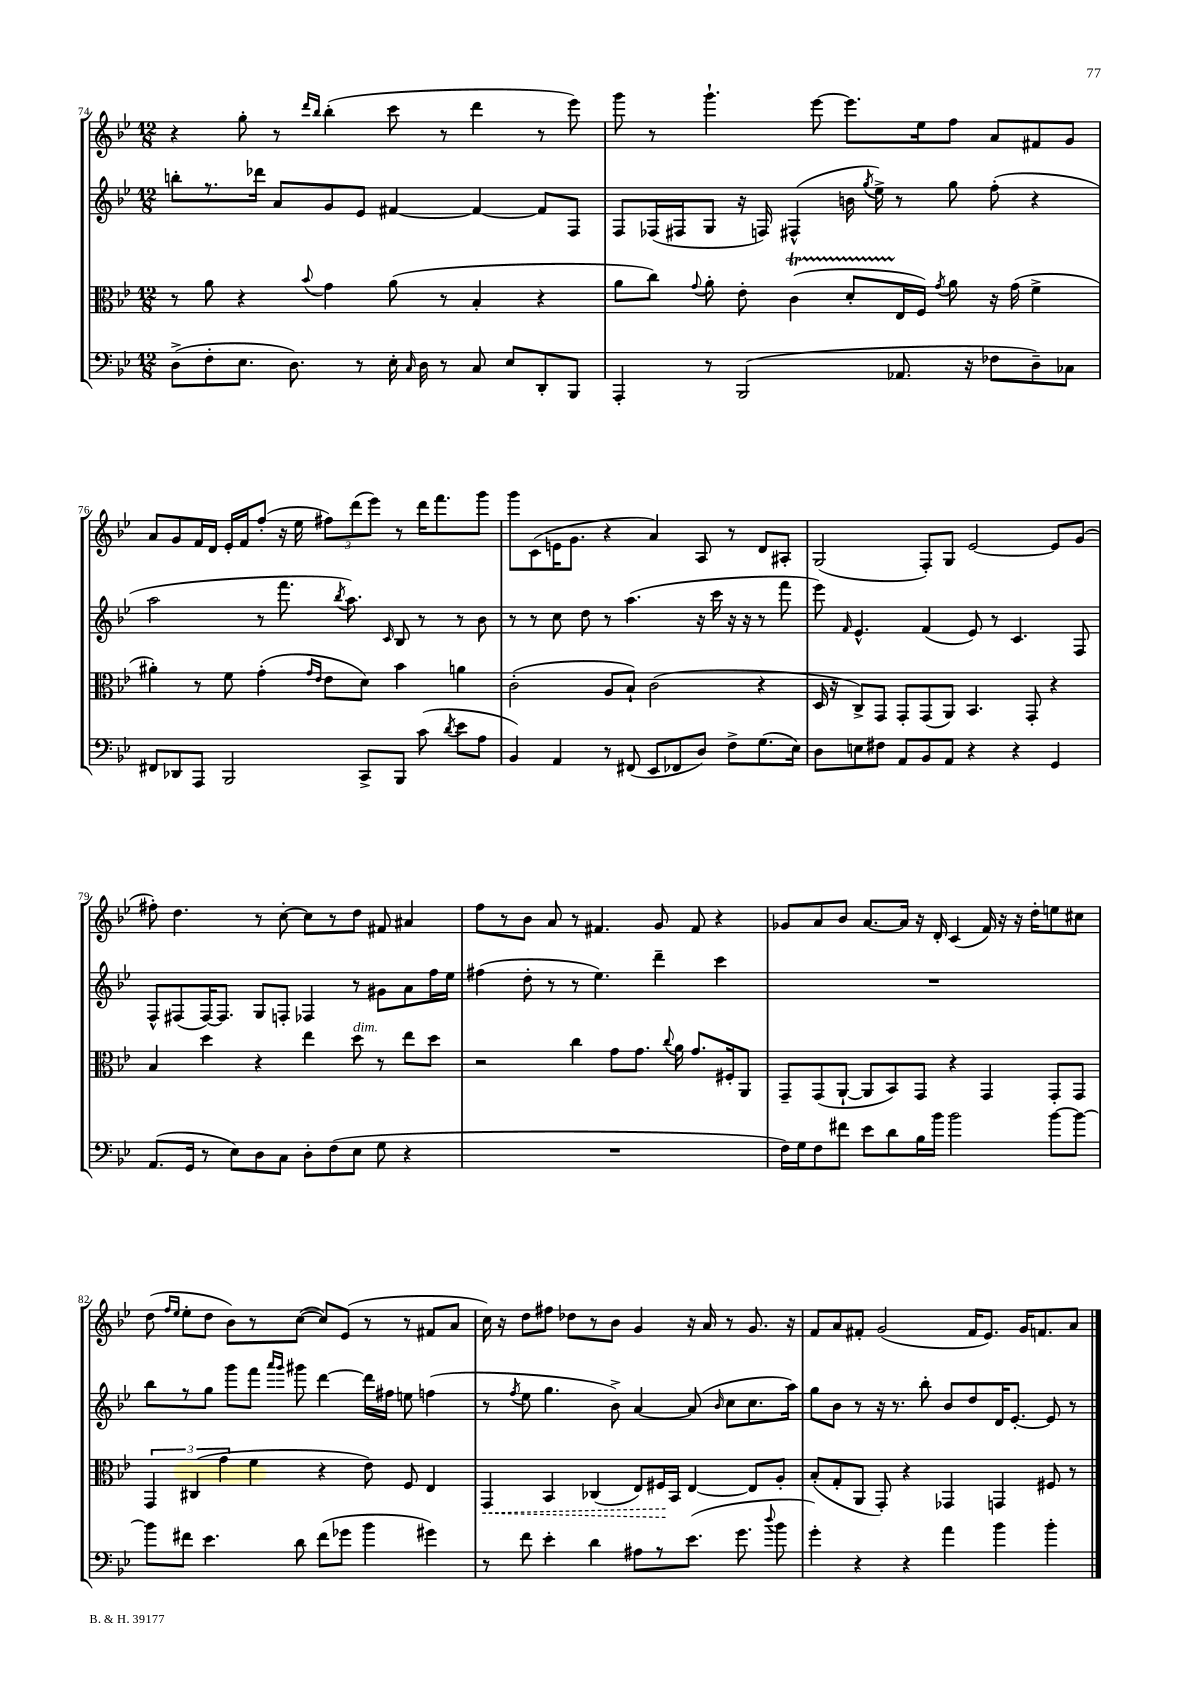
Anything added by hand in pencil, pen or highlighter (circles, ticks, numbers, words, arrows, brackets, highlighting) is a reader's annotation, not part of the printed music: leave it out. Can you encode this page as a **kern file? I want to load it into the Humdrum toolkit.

**kern	**kern	**dynam	**kern	**kern
*part4	*part3	*part3	*part2	*part1
*staff4	*staff3	*staff3	*staff2	*staff1
*clefF4	*clefC3	*	*clefG2	*clefG2
*k[b-e-]	*k[b-e-]	*	*k[b-e-]	*k[b-e-]
*M12/8	*M12/8	*	*M12/8	*M12/8
=74	=74	=74	=74	=74
(8D^\L	8r	.	8bbn'\L	4r
8F'\	8a\	.	8.r	.
8.E-\J	4r	.	.	8gg'\
.	.	.	16ddd-X\Jk	.
.	.	.	8a/L	8r
8.D\)	.	.	.	.
.	.	.	.	16qqddd/LL
.	8qqb-/	.	.	16qqbb-/JJ
.	4g\	.	8g/	(4bb-'\
8r	.	.	8e-/J	.
16E-'\	(8a\	.	[4f#X/	8ccc\
16qqC/	.	.	.	.
16D\	.	.	.	.
8r	8r	.	.	8r
8C/	4B-'/	.	4f#/_	4ddd\
8E-/L	.	.	.	.
8DD'/	4r	.	8f#/L]	8r
8BBB-/J	.	.	8F/J	8eee-\)
=75	=75	=75	=75	=75
4AAA'/	8a\L	.	8F/L	8ggg\
.	8cc\J)	.	(16F-X/L	8r
.	.	.	16F#X/J	.
.	8qqg/	.	.	.
8r	8a'\	.	8G/J	4.ggg`\
(2BBB-/	8e-'\	.	16r	.
.	.	.	16Fn/)	.
.	(4cT\	.	(4F#X^^/	.
.	.	.	.	[8eee-\
.	8dTTT'/L	.	16bn\	8.eee-\L]
.	.	.	8qgg/	.
.	.	.	16ee-^\)	.
8.AA-X/	16E-/L	.	8r	.
.	16F/JJ)	.	.	16ee-\k
.	8qg/	.	.	.
.	8a\	.	8gg\	8ff\J
16r	.	.	.	.
8F-X\L	16r	.	(8ff'\	8a/L
.	(16g\	.	.	.
8D~\)	4f^\	.	4r	8f#X/
8C-X\J	.	.	.	8g/J
!!LO:LB:g=z
=76	=76	=76	=76	=76
8FF#X/L	4a#X'\)	.	2aa\	8a/L
8DD-X/	.	.	.	8g/
8AAA/J	8r	.	.	16f/L
.	.	.	.	16d/JJ
2BBB-/	8f\	.	.	16e-'/LL
.	.	.	.	16f/J
.	(4g'\	.	8r	(8ff'/J
.	.	.	8.fff\	16r
.	.	.	.	16ee-\
.	16qqg/LL	.	.	.
.	16qqe-/JJ	.	.	.
.	8e-\L	.	.	12ff#X\L)
.	.	.	8qbb-/	.
.	.	.	8.aa\)	.
.	.	.	.	(12ddd\
8CC^/L	8d\J)	.	.	.
.	.	.	.	12eee-\J)
.	.	.	16qqc/	.
8BBB-/J	4b-\	.	8B-/	8r
(8c\	.	.	8r	16ddd\KL
.	.	.	.	8.fff\
8qd/	.	.	.	.
8e-\L	4an\	.	8r	.
8A\J	.	.	8b-\	8ggg\J
=77	=77	=77	=77	=77
4BB-/)	(2c'\	.	8r	8ggg\L
.	.	.	8r	(8c\
4AA/	.	.	8cc\	16en\K
.	.	.	.	8.g\J
.	.	.	8dd\	.
8r	8A/L	.	8r	4r
(8FF#X/	8B-`/J)	.	(4.aa\	.
8EE-/L	(2c\	.	.	4a/)
8FF-X/	.	.	.	.
8D/J)	.	.	16r	8A/
.	.	.	16ccc\	.
8F^\L	.	.	16r	8r
.	.	.	16r	.
(8.G\	4r	.	8r	8d/L
.	.	.	8fff\	8A#X'/J
16E-\Jk)	.	.	.	.
=78	=78	=78	=78	=78
8D\L	16D/	.	8eee-\)	(2G/
.	16r	.	.	.
.	.	.	16qqf/	.
8En\	8C^/L)	.	4.e-^^/	.
8F#X\J	8GG/J	.	.	.
8AA/L	8GG'/L	.	.	.
8BB-/	(8GG/	.	(4f/	8F'/L)
8AA/J	8AA/J)	.	.	8G/J
4r	4.BB-/	.	8e-/)	[2e-/
.	.	.	8r	.
4r	.	.	4.c/	.
.	8GG'/	.	.	.
4GG/	4r	.	.	8e-/L]
.	.	.	8F/	(8g/J
!!LO:LB:g=z
=79	=79	=79	=79	=79
(8.AA/L	4B-/	.	8F^^/L	8ff#X'\)
.	.	.	(8F#X/	4.dd\
16GG/Jk	.	.	.	.
8r	4dd\	.	[16F#/K)	.
.	.	.	8.F#/J]	.
8E-\L)	.	.	.	.
8D\	4r	.	8G/L	8r
8C\J	.	.	8Fn'/J	[8cc'\
8D'\L	4ee-\	.	4F-X/	8cc\L]
(8F\	.	.	.	8r
!	!LO:TX:a:i:t=dim.	!	!	!
8E-\J	8dd\	.	8r	8dd\J
8G\	8r	.	8g#X\L	8f#X/
4r	8ee-\L	.	8a\	4a#X/
.	8dd\J	.	16ff\L	.
.	.	.	16ee-\JJ	.
=80	=80	=80	=80	=80
1.r	2r	.	(4ff#X\	8ff\L
.	.	.	.	8r
.	.	.	8dd'\	8b-\J
.	.	.	8r	8a/
.	4cc\	.	8r	8r
.	.	.	4.ee-\)	4.f#X/
.	8g\L	.	.	.
.	8.g\J	.	.	.
.	.	.	4ddd~\	8g/
.	8qqcc/	.	.	.
.	16a\	.	.	.
.	8.g/L	.	.	8f#/
.	.	.	4ccc\	4r
.	16F#X'/k	.	.	.
.	8AA/J	.	.	.
=81	=81	=81	=81	=81
16F\LL)	8GG~/L	.	1.r	8g-X/L
16G\J	.	.	.	.
8F\	(8GG/	.	.	8a/
8f#X\J	[8AA`/J	.	.	8b-/J
8e-\L	8AA/L]	.	.	[8.a/L
8d\	8BB-/)	.	.	.
.	.	.	.	16a/Jk]
16B-\L	8GG/J	.	.	16r
16b-\JJ	.	.	.	16d'/
2b-\	4r	.	.	(4c/
.	4GG/	.	.	16f/)
.	.	.	.	16r
.	.	.	.	16r
.	.	.	.	16dd'\KL
[8b-\L	8GG'/L	.	.	8een\
8b-\J_	8GG/J	.	.	8cc#X\J
!!LO:LB:g=z
=82	=82	=82	=82	=82
8b-\L]	6GG/	.	8bb-\L	(8dd\
.	.	.	.	16qqff/LL
.	.	.	.	16qqee-/JJ
8f#X\J	.	.	8r	8ee-'\L
.	(6C#X/	.	.	.
4.e-\	.	.	8gg\J	8dd\J
.	6g\	.	.	.
.	.	.	8ggg\L	8b-\L)
.	4f\	.	8fff\J	8r
.	.	.	16qqaaa/LL	.
.	.	.	16qqggg/JJ	.
8d\	.	.	8ggg#X\	([8cc\J
(8f#\L	4r	.	[4ddd\	8cc/L])
8g-X\J	.	.	.	(8e-/J
4b-\	8e-\)	.	16ddd\LL]	8r
.	.	.	16ff#X\JJ	.
.	8F/	.	8een\	8r
4g#X\)	4E-/	.	(4ffn\	8f#X/L
.	.	.	.	8a/J
=83	=83	=83	=83	=83
!	!	!LO:HP:b	!	!
8r	4GG/	<	8r	16cc\)
.	.	.	.	16r
.	.	.	8qff/	.
8f\	.	.	8ee-\	8dd\L
4e-'\	4BB-/	.	4.gg\	8ff#X\J
.	.	.	.	8dd-X\L
4d\	(4C-X/	.	.	8r
.	.	.	8b-^\)	8b-\J
8A#X\L	8E-/L)	.	[4a/	4g/
8r	16F#X/L	.	.	.
.	16BB-/JJ	[	.	.
(8.e-\J	[4E-/	.	(8a/]	16r
.	.	.	.	16a/
.	.	.	16qqb-/	.
.	.	.	8cc\L	8r
8.g\	.	.	.	.
.	8E-/L]	.	8.cc\	8.g/
8qqdd/	.	.	.	.
8b-\	8A'/J	.	.	.
.	.	.	16aa\Jk)	16r
=84	=84	=84	=84	=84
4g'\)	(8B-'/L	.	8gg\L	8f/L
.	8G'/	.	8b-\J	8a/
4r	8AA/J	.	8r	8f#X'/J
.	8GG'/)	.	16r	(2g/
.	.	.	8.r	.
4r	4r	.	.	.
.	.	.	8bb-'\	.
4a\	4GG-X/	.	8b-/L	.
.	.	.	8dd/	16f#/KL
.	.	.	.	8.e-/J)
4b-\	4GGn/	.	16d/K	.
.	.	.	[8.e-'/J	.
.	.	.	.	16g/KL
.	.	.	.	8.fn/
4b-'\	8F#X/	.	8e-/]	.
.	8r	.	8r	8a/J
==	==	==	==	==
*-	*-	*-	*-	*-
